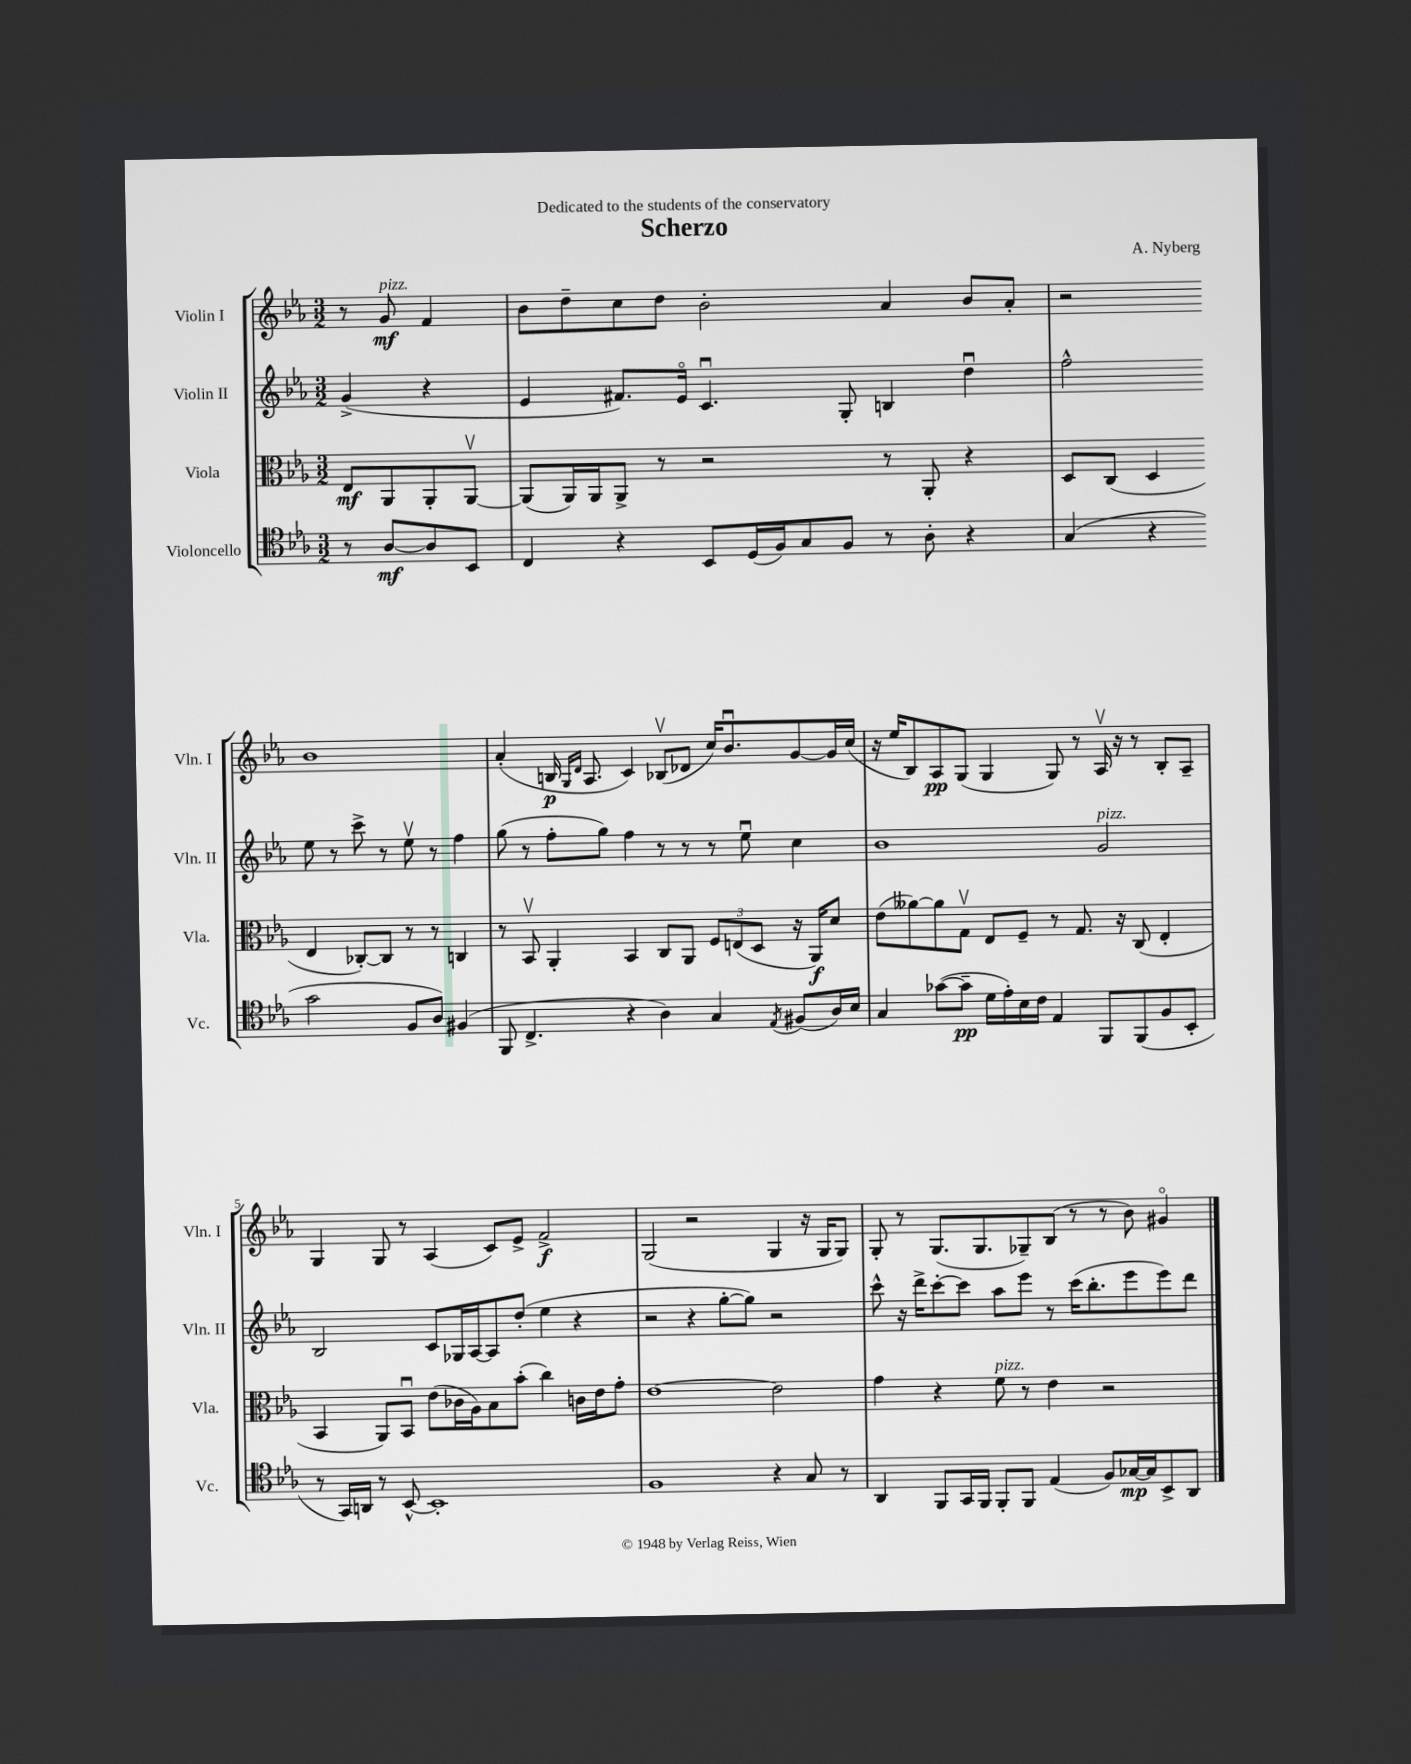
\header { title = "Scherzo" composer = "A. Nyberg" dedication = "Dedicated to the students of the conservatory" }
<<
\new StaffGroup <<
\new Staff = "s0" \with { instrumentName = "Violin I" shortInstrumentName = "Vln. I" } {
    \clef treble \key ees \major \numericTimeSignature \time 3/2 \partial 2
    r8 g'8\mf^\markup { \italic "pizz." } f'4 |
    bes'8 d''8-- c''8 d''8 bes'2-. aes'4 bes'8 aes'8-. |
    r2 bes'1 |
    aes'4-.( b16\p \grace { g16 d'16 } aes8. c'4) bes8\upbow( des'8 c''16) bes'8.\downbow g'8~ g'16 c''16( |
    r16 ees''16 bes8) aes8\pp g8( g4 g8) r8 aes16\upbow r16 r8 bes8-. aes8-- |
    g4 g8 r8 aes4( c'8) ees'8-> f'2->\f |
    g2( r2 g4 r16 g16 g8) |
    g8-. r8 g8.( g8. ges8--) bes8( r8 r8 bes'8) gis'4\flageolet \bar "|." |
}
\new Staff = "s1" \with { instrumentName = "Violin II" shortInstrumentName = "Vln. II" } {
    \clef treble \key ees \major \numericTimeSignature \time 3/2 \partial 2
    g'4->( r4 |
    ees'4 fis'8.) ees'16\flageolet c'4.\downbow g8-. b4 d''4\downbow |
    f''2-^ ees''8 r8 c'''8-> r8 ees''8\upbow r8 f''4 |
    g''8( r8 f''8-. g''8) f''4 r8 r8 r8 ees''8\downbow c''4 |
    bes'1 g'2^\markup { \italic "pizz." } |
    bes2 c'8 ges16 aes16~ aes8 d''8-.( ees''4 r4 |
    r2 r4 g''8~-. g''8) r2 |
    c'''8-^ r16 d'''16-> c'''8~-. c'''8 aes''8 ees'''8 r8 c'''16( bes''8.-. ees'''8 ees'''8) d'''8 \bar "|." |
}
\new Staff = "s2" \with { instrumentName = "Viola" shortInstrumentName = "Vla." } {
    \clef alto \key ees \major \numericTimeSignature \time 3/2 \partial 2
    ees8\mf aes,8 aes,8-. aes,8~\upbow |
    aes,8( aes,16) aes,16 aes,8-> r8 r2 r8 aes,8-. r4 |
    d8 c8( d4 ees4 ces8~-.) ces8 r8 r8 c4 |
    r8 bes,8\upbow aes,4-. bes,4 c8 aes,8 \tuplet 3/2 { f8 e8( d8 } r16 aes,16\f) d'8 |
    ees'8( aeses'8~) aeses'8 g8\upbow ees8 f8-- r8 g8. r16 c8( ees4-. |
    bes,4 aes,8) bes,8\downbow ees'8( ces'16 aes16) bes8 bes'8-.( c''4) c'16 ees'16 g'8-. |
    ees'1~ ees'2 |
    g'4 r4 f'8^\markup { \italic "pizz." } r8 ees'4 r2 \bar "|." |
}
\new Staff = "s3" \with { instrumentName = "Violoncello" shortInstrumentName = "Vc." } {
    \clef tenor \key ees \major \numericTimeSignature \time 3/2 \partial 2
    r8 aes8~\mf aes8 bes,8 |
    c4 r4 bes,8 d16( f16) g8 f8 r8 aes8-. r4 |
    g4( r4 g'2 f8 aes8) fis4( |
    f,8 c4.-> r4 aes4) g4 \acciaccatura { ees8 } fis8( aes16) bes16 |
    g4 ges'8~( ges'8--\pp d'16 ees'16-.) bes16 c'16 ees4 f,8 f,8( f8 bes,8-. |
    r8 g,16) a,16 r8 bes,8~-^ bes,1-. |
    f1 r4 g8 r8 |
    aes,4 f,8 g,16 f,16 f,8-. f,8 ees4( f8) ges16~\mp ges16 bes,8-> aes,8 \bar "|." |
}
>>
>>
